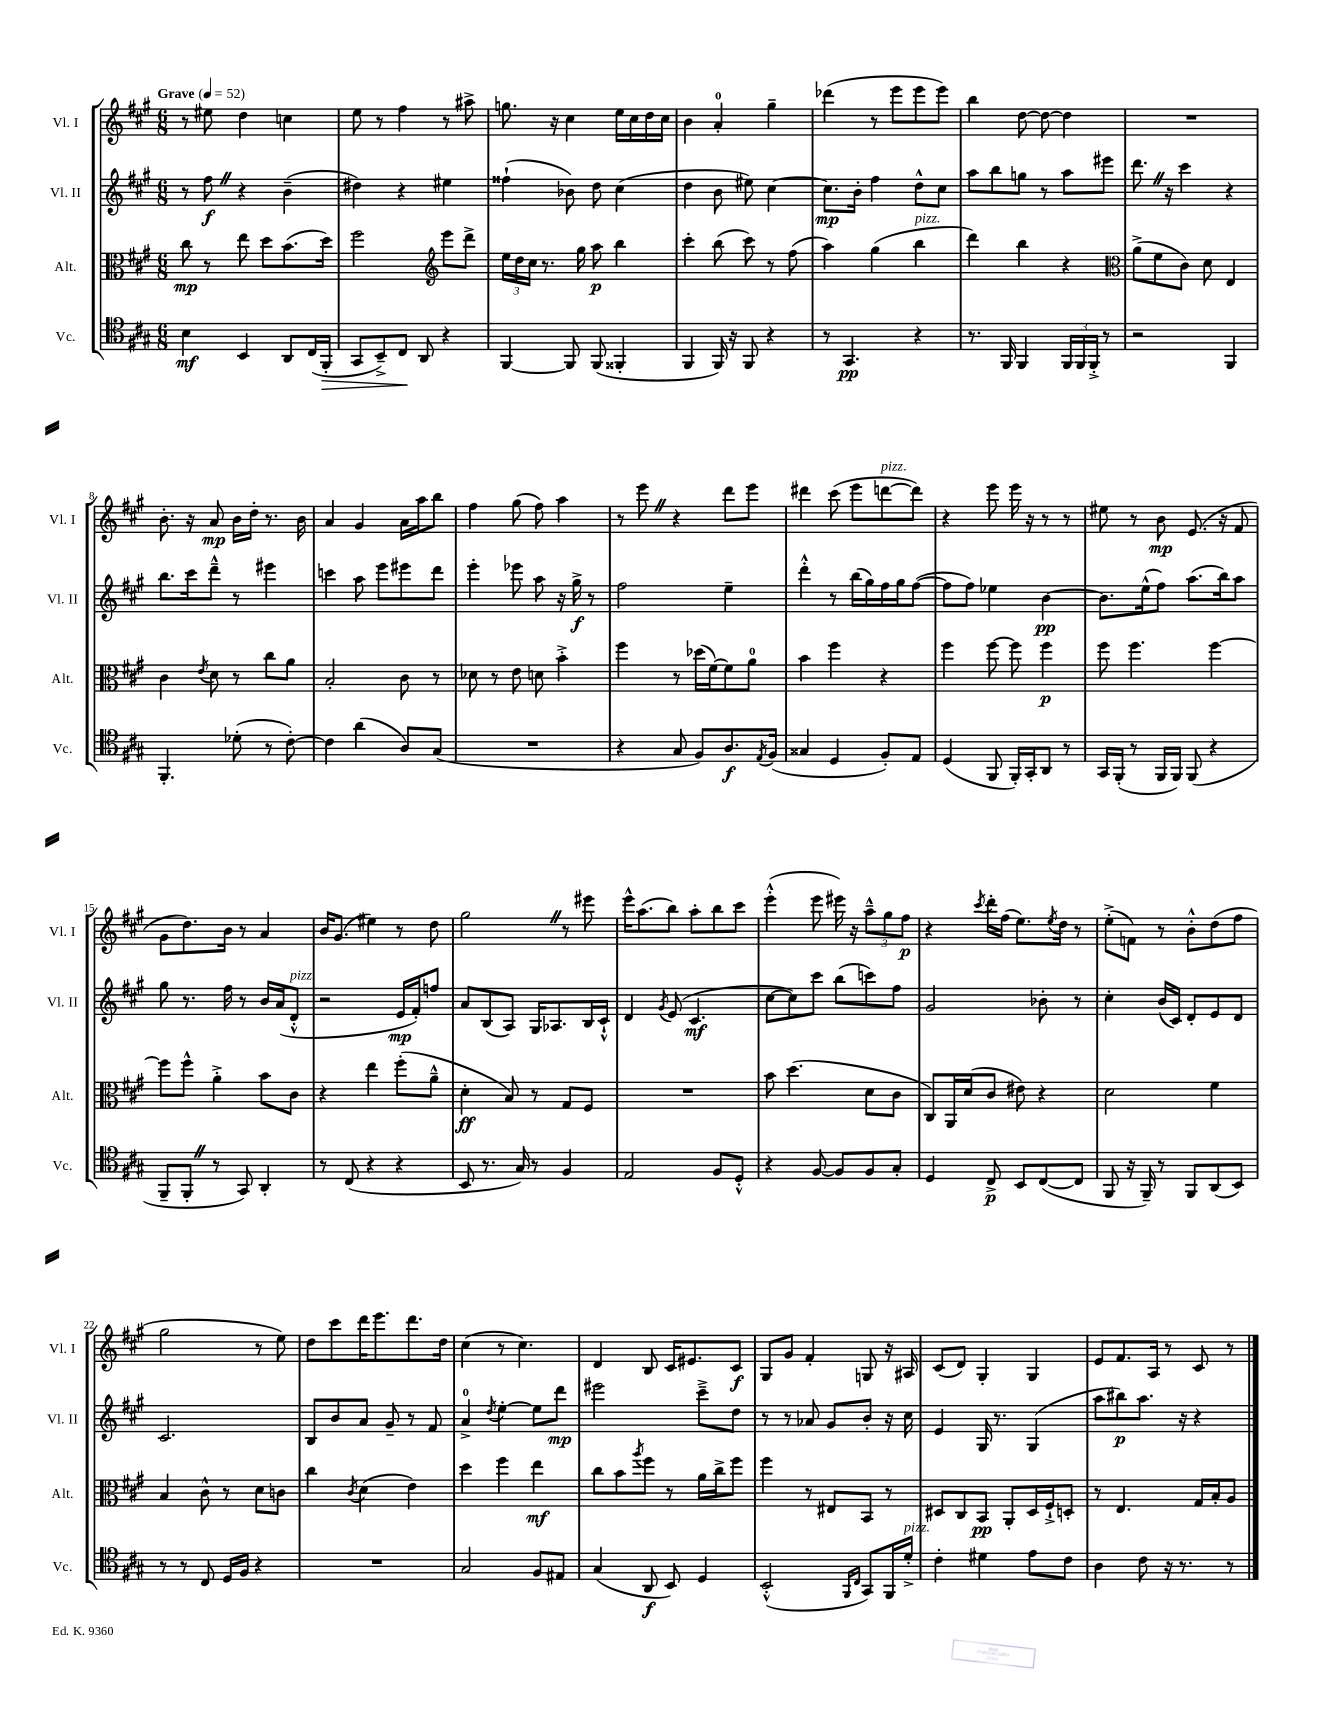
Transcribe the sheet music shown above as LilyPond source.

<<
\new StaffGroup <<
\new Staff = "s0" \with { instrumentName = "Vl. I" shortInstrumentName = "Vl. I" } {
    \clef treble \key a \major \numericTimeSignature \time 6/8 \tempo "Grave" 4 = 52
    r8 eis''8 d''4 c''4 |
    e''8 r8 fis''4 r8 ais''8-> |
    g''8. r16 cis''4 e''16 cis''16 d''16 cis''16 |
    b'4 a'4-0-. gis''4-- |
    des'''4( r8 e'''8 e'''8 e'''8) |
    b''4 d''8~ d''8~ d''4 |
    R2. |
    b'8.-. r16 a'8\mp b'16 d''16-. r8. b'16 |
    a'4 gis'4 a'16 a''16 b''8 |
    fis''4 gis''8( fis''8) a''4 |
    r8 e'''8 \once \override BreathingSign.text = \markup { \musicglyph "scripts.caesura.straight" } \breathe r4 d'''8 e'''8 |
    dis'''4 cis'''8( e'''8 d'''8~^\markup { \italic "pizz." } d'''8) |
    r4 e'''8 e'''16 r16 r8 r8 |
    eis''8 r8 b'8\mp e'8.( r16 fis'8 |
    gis'8 d''8.) b'16 r8 a'4 |
    b'16 gis'8.( eis''4) r8 d''8 |
    gis''2 \once \override BreathingSign.text = \markup { \musicglyph "scripts.caesura.straight" } \breathe r8 eis'''8 |
    e'''16-^ a''8.( b''8) a''8-. b''8 cis'''8 |
    e'''4-.-^( e'''8 eis'''16) r16 \tuplet 3/2 { a''8---^ gis''8 fis''8\p } |
    r4 \acciaccatura { cis'''8 } d'''16-. fis''16( e''8.) \acciaccatura { e''8 } d''16 r8 |
    e''8-.->( f'8) r8 b'8-.-^ d''8( fis''8 |
    gis''2 r8 e''8) |
    d''8 cis'''8 d'''16 e'''8. d'''8. d''16 |
    cis''4( r8 cis''4.) |
    d'4 b8 cis'16 eis'8. cis'8\f |
    gis8 gis'8 fis'4-. g8 r16 ais16 |
    cis'8( d'8) gis4-. gis4 |
    e'8 fis'8. a16 r8 cis'8 r8 \bar "|." |
}
\new Staff = "s1" \with { instrumentName = "Vl. II" shortInstrumentName = "Vl. II" } {
    \clef treble \key a \major \numericTimeSignature \time 6/8
    r8 fis''8\f \once \override BreathingSign.text = \markup { \musicglyph "scripts.caesura.straight" } \breathe r4 b'4--( |
    dis''4) r4 eis''4 |
    fisis''4-!( bes'8) d''8 cis''4( |
    d''4 b'8 eis''8) cis''4~ |
    cis''8.\mp b'16-. fis''4 d''8-^ cis''8 |
    a''8 b''8 g''8 r8 a''8 eis'''8 |
    d'''8. \once \override BreathingSign.text = \markup { \musicglyph "scripts.caesura.straight" } \breathe r16 cis'''4 r4 |
    b''8. cis'''16 d'''8---^ r8 eis'''4 |
    c'''4 a''8 e'''8 eis'''8 d'''8 |
    e'''4-. ees'''8 a''8 r16 gis''16->\f r8 |
    fis''2 e''4-- |
    d'''4-.-^ r8 b''16( gis''16) fis''16 gis''16 fis''8~( |
    fis''8 fis''8) ees''4 b'4~\pp |
    b'8. e''16-^( fis''8) a''8.( b''16) a''8 |
    gis''8 r8. fis''16 r8 b'16 a'16( d'8-.-^^\markup { \italic "pizz." } |
    r2 e'16\mp fis'16-.) f''8 |
    a'8 b8( a8) gis16 aes8. b16 cis'16-!-^ |
    d'4 \acciaccatura { gis'8 } e'8( cis'4.\mf |
    cis''8~ cis''8) cis'''8 b''8( c'''8) fis''8 |
    gis'2 bes'8-. r8 |
    cis''4-. b'16( cis'16) d'8-. e'8 d'8 |
    cis'2. |
    b8 b'8 a'8 gis'8-- r8 fis'8 |
    a'4-0-> \acciaccatura { d''8 } e''4~-. e''8 d'''8\mp |
    eis'''2 cis'''8---> d''8 |
    r8 r8 aes'8 gis'8 b'8-. r16 cis''16 |
    e'4 gis16 r8. gis4( |
    a''8 bis''8\p) a''8. r16 r4 \bar "|." |
}
\new Staff = "s2" \with { instrumentName = "Alt." shortInstrumentName = "Alt." } {
    \clef alto \key a \major \numericTimeSignature \time 6/8
    cis''8\mp r8 e''8 d''8 b'8.( d''16) |
    fis''2 \clef treble e'''8 d'''8-> |
    \tuplet 3/2 { e''16 d''16 cis''16 } r8. gis''16 a''8\p b''4 |
    cis'''4-. b''8( cis'''8) r8 fis''8( |
    a''4) gis''4( b''4^\markup { \italic "pizz." } |
    d'''4) b''4 r4 |
    \clef alto a'8->( fis'8 cis'8) d'8 e4 |
    cis'4 \acciaccatura { e'8 } d'8 r8 cis''8 a'8 |
    b2-. cis'8 r8 |
    des'8 r8 e'8 d'8 b'4-.-> |
    fis''4 r8 des''16( fis'16~) fis'8 a'8-0 |
    b'4 fis''4 r4 |
    fis''4 fis''8~ fis''8 fis''4\p |
    fis''8 fis''4. fis''4~ |
    fis''8 fis''8-^ a'4-.-> b'8 cis'8 |
    r4 e''4 fis''8-.( a'8---^ |
    d'4-.\ff b8) r8 gis8 fis8 |
    R2. |
    b'8 d''4.( d'8 cis'8 |
    cis8) a,16 d'16( cis'8 eis'8) r4 |
    d'2 fis'4 |
    b4 cis'8-^ r8 d'8 c'8 |
    cis''4 \acciaccatura { cis'8 } d'4( e'4) |
    d''4 fis''4 e''4\mf |
    cis''8 b'8 \acciaccatura { a''8 } fis''8 r8 a'16 cis''16-> fis''8 |
    fis''4 r8 eis8 b,8 r8 |
    dis8 cis8 b,8\pp a,8-. dis16 fis16-!-> d8-. |
    r8 e4. gis16 b16-. a8 \bar "|." |
}
\new Staff = "s3" \with { instrumentName = "Vc." shortInstrumentName = "Vc." } {
    \clef tenor \key a \major \numericTimeSignature \time 6/8
    b4\mf b,4 a,8 cis16( fis,16-.\> |
    gis,8 b,8--->) cis8\! a,8 r4 |
    fis,4~ fis,8 fis,8( fisis,4-. |
    fis,4 fis,16) r16 fis,8 r4 |
    r8 gis,4.\pp r4 |
    r8. fis,16 fis,4 \tuplet 3/2 { fis,16 fis,16 fis,16-.-> } r8 |
    r2 fis,4 |
    fis,4.-. des'8-.( r8 cis'8~-.) |
    cis'4 a'4( a8) gis8( |
    R2. |
    r4 gis8 fis8) a8.\f \acciaccatura { e8 } fis16( |
    gisis4 d4 fis8-.) e8 |
    d4( fis,8 fis,16-.) gis,16-. a,8 r8 |
    gis,16 fis,16-.( r8 fis,16 fis,16) fis,8( r4 |
    fis,8-- fis,8-. \once \override BreathingSign.text = \markup { \musicglyph "scripts.caesura.straight" } \breathe r8 gis,8) a,4-. |
    r8 cis8( r4 r4 |
    b,8 r8. gis16) r8 fis4 |
    e2 fis8 d8-.-^ |
    r4 fis8~ fis8 fis8 gis8-. |
    d4 cis8->\p b,8 cis8~( cis8 |
    fis,8 r16 fis,16--) r8 fis,8 a,8( b,8) |
    r8 r8 cis8 d16 fis16 r4 |
    R2. |
    gis2 fis8 eis8 |
    gis4( a,8\f b,8) d4 |
    b,2-.-^( \grace { fis,16 cis16 } gis,8) fis,16 d'16-.->^\markup { \italic "pizz." } |
    cis'4-. dis'4 e'8 cis'8 |
    a4 cis'8 r16 r8. r8 \bar "|." |
}
>>
>>
